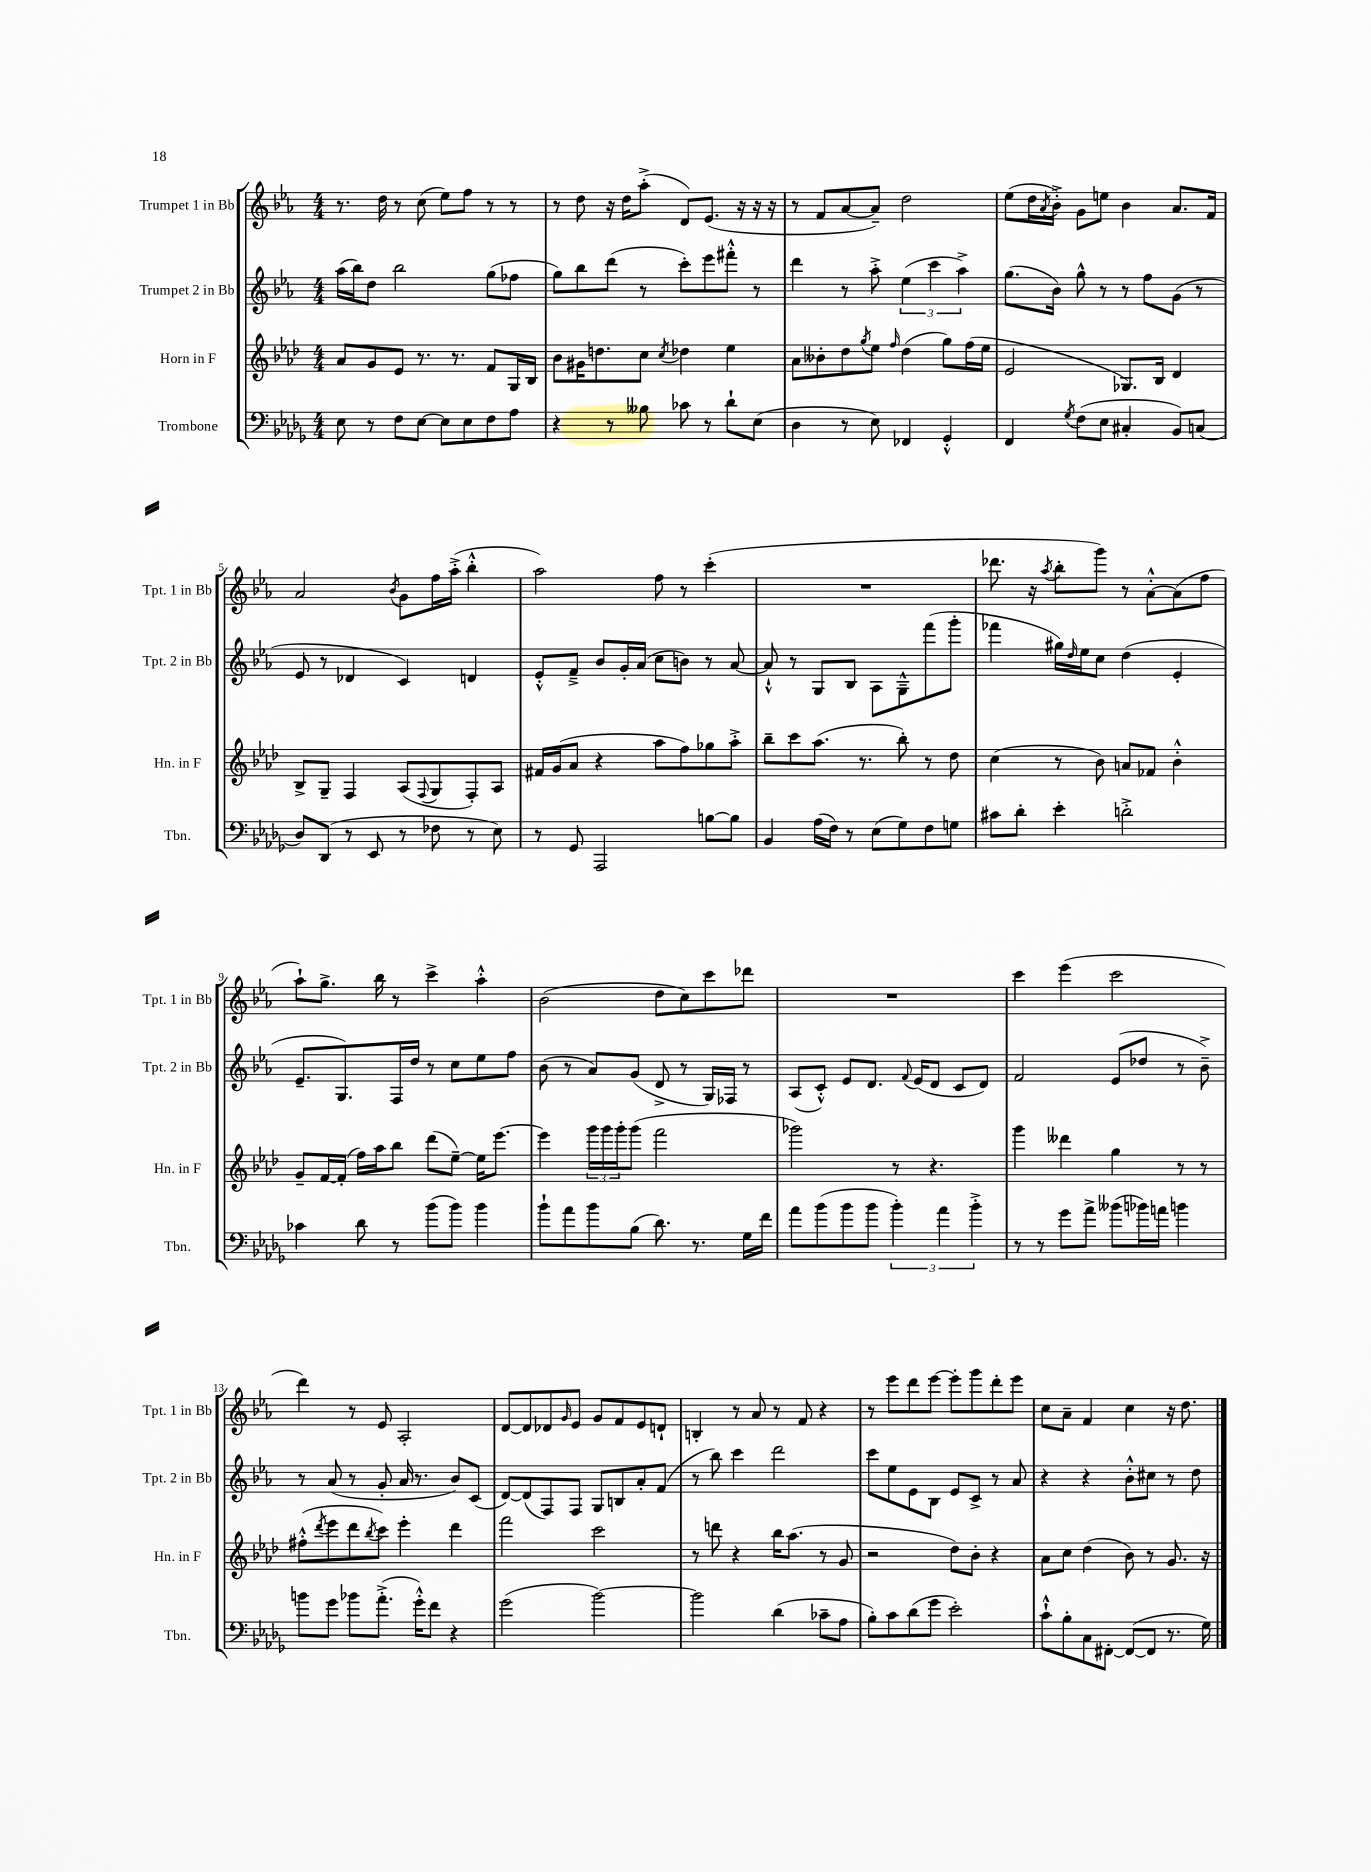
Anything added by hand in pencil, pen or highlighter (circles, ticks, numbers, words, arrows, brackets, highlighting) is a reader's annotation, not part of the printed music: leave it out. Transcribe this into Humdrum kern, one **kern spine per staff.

**kern	**kern	**kern	**kern
*staff4	*staff3	*staff2	*staff1
*clefF4	*clefG2	*clefG2	*clefG2
*k[b-e-a-d-g-]	*k[b-e-a-d-]	*k[b-e-a-]	*k[b-e-a-]
*M4/4	*M4/4	*M4/4	*M4/4
8E-	8a-	(16aa-	8.r
.	.	16bb-)	.
8r	8g	8dd	.
.	.	.	16dd
8F	8e-	2bb-	8r
[8E-	8.r	.	(8cc
8E-]	.	.	8ee-)
.	8.r	.	.
8E-	.	.	8ff
8F	8f	(8gg	8r
8A-	16G	8ff-	8r
.	16B-	.	.
=	=	=	=
4r	8b-	8gg)	8r
.	16g#	8bb-	8dd
.	8.dd	.	.
8r	.	(8ddd	16r
.	.	.	16dd
8B--	8cc	8r	(8aa-'^
.	8qcc	.	.
8c-	4dd-	8ccc')	8d)
8r	.	8eee-	(8.e-
8d-`	4ee-	8fff#'^^	.
.	.	.	16r
(8E-	.	8r	16r
.	.	.	16r
=	=	=	=
4D-	8a-	4ddd	8r
.	8b--'	.	8f
8r	8dd-	8r	[8a-
.	8qgg	.	.
8E-)	8ee-	8aa-'^	8a-~])
.	16qqff	.	.
4FF-	(4dd-	(6ee-	2dd
.	.	6ccc	.
4GG-'^^	8gg)	.	.
.	.	6aa-^)	.
.	(16ff	.	.
.	16ee-	.	.
=	=	=	=
4FF	2e-	(8.gg	(8ee-
.	.	.	16dd
.	.	.	8qa-
.	.	16b-)	16b-'^)
8qG-	.	.	.
(8F	.	8gg^^	8g
8E-	.	8r	8ee
4C#'	8.G-)	8r	4b-
.	.	8ff	.
.	16B-	.	.
8BB-)	4d-	(8g	8.a-
(8C	.	8r	.
.	.	.	16f
=	=	=	=
8D-)	8B-^	8e-	2a-
(8DD-	8G~	8r	.
8r	4F	4d-	.
8EE-	.	.	.
.	.	.	8qb-
8r	(8A-	4c)	8g
.	8qqF	.	.
8F-	8G	.	16ff
.	.	.	(16aa-'^
8r	8F')	4d	4bb-'^^
8E-)	8A-	.	.
=	=	=	=
8r	16f#	8e-'^^	2aa-)
.	(16g	.	.
8GG-	8a-	8f~^	.
2AAA-	4r	8b-	.
.	.	16g'	.
.	.	(16a-	.
.	8aa-	8cc	8ff
.	8ff)	8b)	8r
[8B	8gg-	8r	(4ccc'
8B]	8aa-'^	[8a-	.
=	=	=	=
4BB-	8bb-~	8a-`^^]	1r
.	8ccc	8r	.
(16A-	(8.aa-	8G	.
16F)	.	.	.
8r	.	8B-	.
.	8.r	.	.
(8E-	.	8A-	.
8G-)	8bb-')	8G~^^	.
8F	8r	(8fff	.
8G	8dd-	8ggg'	.
=	=	=	=
8c#	(4cc	4fff-	8.ddd-
8d-'	.	.	.
.	.	.	16r
.	.	.	8qaa-
4e-'	8r	16gg#)	8bb-'
.	.	16qqdd	.
.	.	16ee-	.
.	8b-)	8cc	8ggg)
2d'^	8a	(4dd	8r
.	8f-	.	[8a-'^^
.	4b-'^^	4e-'	(8a-]
.	.	.	8ff
=	=	=	=
4c-	8g~	8.e-~	8aa-`)
.	[16f	.	8.gg^
.	(16f']	8.G)	.
8d-	16ff)	.	.
.	16aa-	.	16bb-
8r	8bb-	16F	8r
.	.	16dd	.
(8b-	(8ddd-	8r	4ccc^
8b-)	[8ee-~)	8cc	.
4b-	16ee-]	8ee-	4aa-'^^
.	[8.eee-	.	.
.	.	8ff	.
=	=	=	=
8b-`	4eee-]	(8b-	(2b-
8a-	.	8r	.
8b-	24ggg	8a-)	.
.	24ggg	.	.
.	24ggg'	.	.
(8B-	(8ggg	(8g	.
8.d-)	2fff	8d^	8dd
.	.	8r	8cc)
8.r	.	.	.
.	.	16G)	8ccc
.	.	16F-	.
16G-	.	8r	8ddd-
16f	.	.	.
=	=	=	=
8a-	2ggg-)	(8A-	1r
(8b-	.	8c'^^)	.
8b-	.	8e-	.
8b-	.	8.d	.
6b-')	8r	.	.
.	.	8qqf	.
.	.	(16e-	.
.	4.r	8d	.
6a-	.	.	.
.	.	8c	.
6b-'^	.	.	.
.	.	8d)	.
=	=	=	=
8r	4ggg	2f	4ccc
8r	.	.	.
8g-	4ddd--	.	(4eee-
8a-^	.	.	.
(8b--	4gg	(8e-	2ccc
16b-)	.	8dd-	.
16a	.	.	.
4b	8r	8r	.
.	8r	8b-~^)	.
=	=	=	=
8b	(8ff#'^^	8r	4ddd)
.	8qddd-	.	.
8g-	8eee-	(8a-	.
8b-	8ddd-	8r	8r
.	8qbb-	.	.
(8.a-'^	8ccc)	8g'	8e-
.	4eee-'	16a-	2A-'
16g-'^^)	.	8.r	.
8f	.	.	.
4r	4ddd-	8b-)	.
.	.	(8c	.
=	=	=	=
(2g-	2fff	[8d)	[8d
.	.	(8d]	8d]
.	.	8F)	8d-
.	.	.	16qqg
.	.	8F	8e-
[2b-)	2ccc	8G	8g
.	.	8B	8f
.	.	8a-'	8e-
.	.	(8f	8d`
=	=	=	=
2b-]	8r	8r	4B'
.	8ddd	8bb-)	.
.	4r	4ccc	8r
.	.	.	8a-
(4d-	16bb-	2ddd	8r
.	(8.aa-	.	.
.	.	.	8f
8c-~	8r	.	4r
8A-	8g	.	.
=	=	=	=
8B-')	2r	8ccc	8r
8c	.	8ee-	8eee-
(8d-	.	8e-	8ddd
8g-	.	8B-	[8eee-
2e-')	8dd-)	8e-	8eee-']
.	8b-'	8c^	8ggg
.	4r	8r	8ddd'
.	.	8a-	8eee-
=	=	=	=
8c`^^	8a-	4r	8cc
8B-'	8cc	.	8a-~
8C	(4dd-	4r	4f
[8FF#'	.	.	.
(8FF#_	8b-)	8b-'^^	4cc
8FF#]	8r	8cc#	.
8.r	8.g	8r	16r
.	.	.	8.dd
.	.	8dd	.
16G-)	16r	.	.
==	==	==	==
*-	*-	*-	*-
